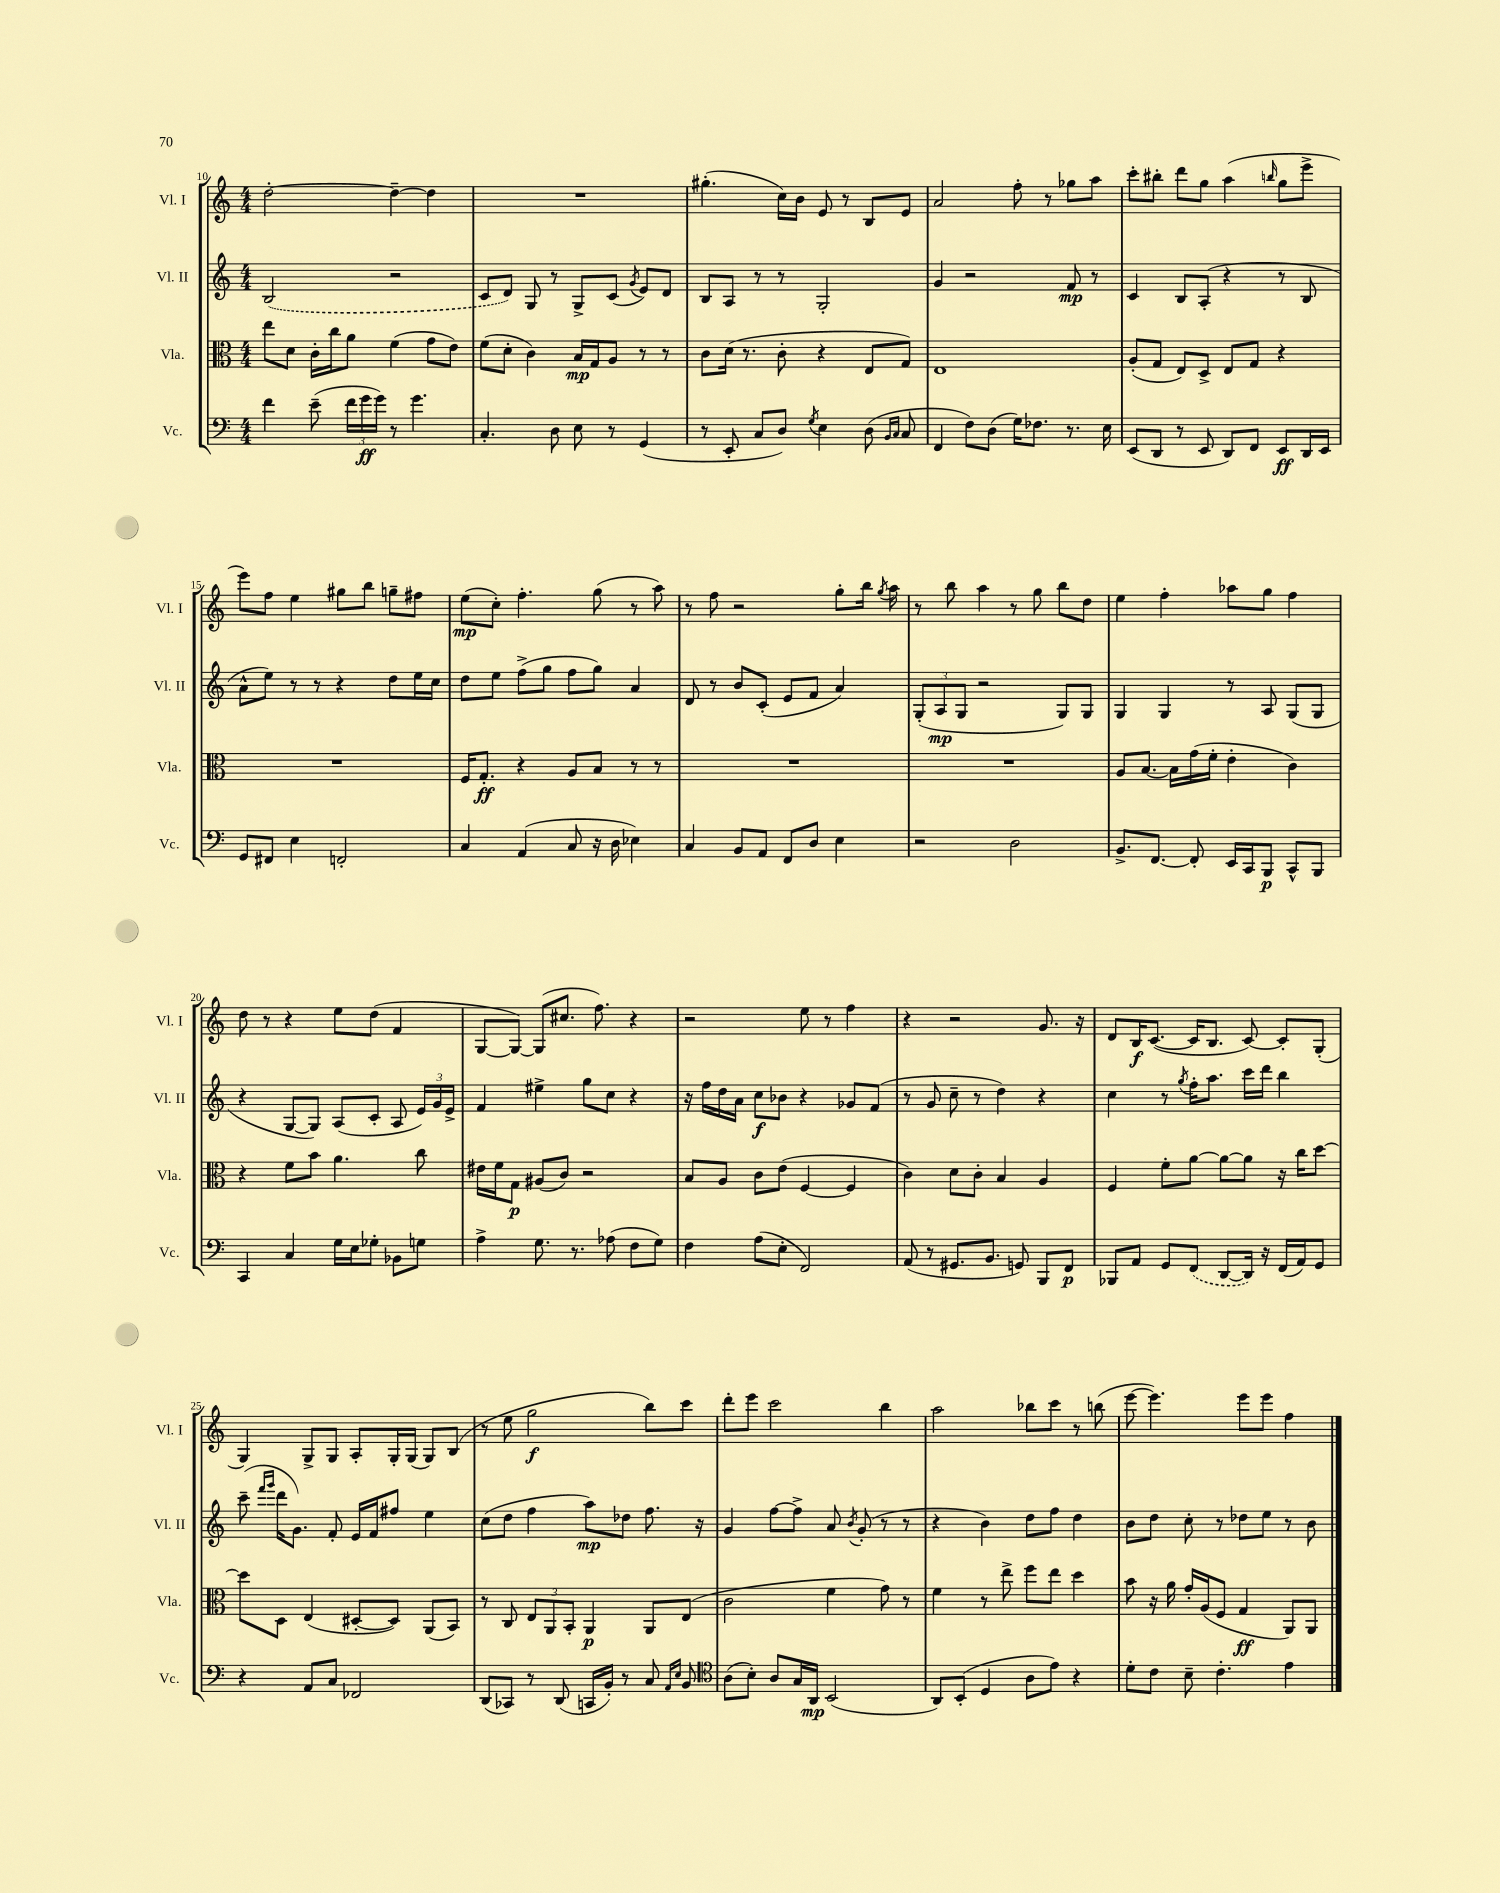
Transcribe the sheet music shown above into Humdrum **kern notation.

**kern	**dynam	**kern	**dynam	**kern	**dynam	**kern	**dynam
*part4	*part4	*part3	*part3	*part2	*part2	*part1	*part1
*staff4	*staff4	*staff3	*staff3	*staff2	*staff2	*staff1	*staff1
*I"Vc.	*	*I"Vla.	*	*I"Vl. II	*	*I"Vl. I	*
*I'Vc.	*	*I'Vla.	*	*I'Vl. II	*	*I'Vl. I	*
*clefF4	*	*clefC3	*	*clefG2	*	*clefG2	*
*k[]	*	*k[]	*	*k[]	*	*k[]	*
*M4/4	*	*M4/4	*	*M4/4	*	*M4/4	*
=10	=10	=10	=10	=10	=10	=10	=10
4f\	.	8ee\L	.	(2B/	.	[2dd'\	.
.	.	8d\J	.	.	.	.	.
(8e~\	.	16c'\LL	.	.	.	.	.
.	.	16cc\J	.	.	.	.	.
24f\LL	.	8a\J	.	.	.	.	.
24g\	ff	.	.	.	.	.	.
24g\JJ)	.	.	.	.	.	.	.
8r	.	(4f\	.	2r	.	4dd~\_	.
4.g\	.	.	.	.	.	.	.
.	.	8g\L	.	.	.	4dd\]	.
.	.	8e\J)	.	.	.	.	.
=11	=11	=11	=11	=11	=11	=11	=11
4.C'/	.	(8f\L	.	8c/L	.	1r	.
.	.	8d'\J	.	8d/J)	.	.	.
.	.	4c\)	.	8G/	.	.	.
8D\	.	.	.	8r	.	.	.
8E\	.	16B/LL	mp	8G^/L	.	.	.
.	.	16G/J	.	.	.	.	.
8r	.	8A/J	.	(8c/J	.	.	.
.	.	.	.	8qg/	.	.	.
(4GG/	.	8r	.	8e/L)	.	.	.
.	.	8r	.	8d/J	.	.	.
=12	=12	=12	=12	=12	=12	=12	=12
8r	.	8c\L	.	8B/L	.	(4.gg#X'\	.
8EE'/	.	(16d\Jk	.	8A/J	.	.	.
.	.	8.r	.	.	.	.	.
8C/L	.	.	.	8r	.	.	.
8D/J)	.	8c'\	.	8r	.	16cc\LL)	.
.	.	.	.	.	.	16b\JJ	.
8qG/	.	.	.	.	.	.	.
4E\	.	4r	.	2G'/	.	8e/	.
.	.	.	.	.	.	8r	.
(8D\	.	8E/L	.	.	.	8B/L	.
16qqBB/LL	.	.	.	.	.	.	.
16qqC/JJ	.	.	.	.	.	.	.
8C/	.	8G/J)	.	.	.	8e/J	.
=13	=13	=13	=13	=13	=13	=13	=13
4FF/	.	1E	.	4g/	.	2a/	.
8F\L)	.	.	.	2r	.	.	.
(8D\J	.	.	.	.	.	.	.
16G\KL)	.	.	.	.	.	8ff'\	.
8.F-X\J	.	.	.	.	.	.	.
.	.	.	.	.	.	8r	.
8.r	.	.	.	8f/	mp	8gg-X\L	.
.	.	.	.	8r	.	8aa\J	.
16E\	.	.	.	.	.	.	.
=14	=14	=14	=14	=14	=14	=14	=14
(8EE/L	.	(8A'/L	.	4c/	.	8ccc'\L	.
8DD/J	.	8G/J	.	.	.	8bb#X'\J	.
8r	.	8E/L)	.	8B/L	.	8ddd\L	.
8EE/	.	8D^/J	.	(8A'/J	.	8gg\J	.
8DD/L)	.	8E/L	.	4r	.	(4aa\	.
8FF/J	.	8G/J	.	.	.	.	.
.	.	.	.	.	.	16qqbbn/	.
8EE/L	ff	4r	.	8r	.	8gg\L	.
16DD/L	.	.	.	8B/	.	8eee^\J	.
16EE/JJ	.	.	.	.	.	.	.
!!LO:LB:g=z
=15	=15	=15	=15	=15	=15	=15	=15
8GG/L	.	1r	.	8a^^\L	.	8eee\L)	.
8FF#X/J	.	.	.	8ee\J)	.	8ff\J	.
4E\	.	.	.	8r	.	4ee\	.
.	.	.	.	8r	.	.	.
2FFn'/	.	.	.	4r	.	8gg#X\L	.
.	.	.	.	.	.	8bb\J	.
.	.	.	.	8dd\L	.	8ggn~\L	.
.	.	.	.	16ee\L	.	8ff#X\J	.
.	.	.	.	16cc\JJ	.	.	.
=16	=16	=16	=16	=16	=16	=16	=16
4C/	.	16F/KL	.	8dd\L	.	(8ee\L	mp
.	.	8.G'/J	ff	.	.	.	.
.	.	.	.	8ee\J	.	8cc'\J)	.
(4AA/	.	4r	.	(8ff^\L	.	4.ff'\	.
.	.	.	.	8gg\J	.	.	.
8C/	.	8A/L	.	8ff\L	.	.	.
16r	.	8B/J	.	8gg\J)	.	(8gg\	.
16D\	.	.	.	.	.	.	.
4E-X\)	.	8r	.	4a/	.	8r	.
.	.	8r	.	.	.	8aa\)	.
=17	=17	=17	=17	=17	=17	=17	=17
4C/	.	1r	.	8d/	.	8r	.
.	.	.	.	8r	.	8ff\	.
8BB/L	.	.	.	8b/L	.	2r	.
8AA/J	.	.	.	(8c'/J	.	.	.
8FF/L	.	.	.	8e/L	.	.	.
8D/J	.	.	.	8f/J	.	.	.
4E\	.	.	.	4a/)	.	8gg'\L	.
.	.	.	.	.	.	16bb\Jk	.
.	.	.	.	.	.	8qgg/	.
.	.	.	.	.	.	16aa\	.
=18	=18	=18	=18	=18	=18	=18	=18
2r	.	1r	.	(12G'/L	.	8r	.
.	.	.	.	12A/	mp	.	.
.	.	.	.	.	.	8bb\	.
.	.	.	.	12G/J	.	.	.
.	.	.	.	2r	.	4aa\	.
2D\	.	.	.	.	.	8r	.
.	.	.	.	.	.	8gg\	.
.	.	.	.	8G/L)	.	8bb\L	.
.	.	.	.	8G/J	.	8dd\J	.
=19	=19	=19	=19	=19	=19	=19	=19
8.BB^/L	.	8A/L	.	4G/	.	4ee\	.
.	.	[8.B/J	.	.	.	.	.
[8.FF/J	.	.	.	.	.	.	.
.	.	.	.	4G/	.	4ff'\	.
.	.	16B\LL]	.	.	.	.	.
8FF'/]	.	(16g\	.	.	.	.	.
.	.	16f'\JJ	.	.	.	.	.
16EE/LL	.	4e'\	.	8r	.	8aa-X\L	.
16CC/J	.	.	.	.	.	.	.
8BBB/J	p	.	.	8A/	.	8gg\J	.
8CC^^/L	.	4c\)	.	(8G/L	.	4ff\	.
8BBB/J	.	.	.	8G/J	.	.	.
!!LO:LB:g=z
=20	=20	=20	=20	=20	=20	=20	=20
4CC/	.	4r	.	4r	.	8dd\	.
.	.	.	.	.	.	8r	.
4C/	.	8f\L	.	[8G/L	.	4r	.
.	.	8b\J	.	8G/J])	.	.	.
16G\LL	.	4.a\	.	(8A/L	.	8ee\L	.
16E\J	.	.	.	.	.	.	.
8G-X'\J	.	.	.	8c'/J	.	(8dd\J	.
8BB-X\L	.	.	.	8A/	.	4f/	.
8Gn\J	.	8cc\	.	24e/LL)	.	.	.
.	.	.	.	24g/	.	.	.
.	.	.	.	24e^/JJ	.	.	.
=21	=21	=21	=21	=21	=21	=21	=21
4A^\	.	16e#X\LL	.	4f/	.	[8G/L	.
.	.	16f\J	.	.	.	.	.
.	.	8G\J	p	.	.	8G/J_)	.
8.G\	.	(8A#X/L	.	4ee#X^\	.	(8G/L]	.
.	.	8c/J)	.	.	.	8.cc#X/J	.
8.r	.	.	.	.	.	.	.
.	.	2r	.	8gg\L	.	.	.
.	.	.	.	.	.	8.ff\)	.
(8A-X\	.	.	.	8cc\J	.	.	.
8F\L	.	.	.	4r	.	4r	.
8G\J)	.	.	.	.	.	.	.
=22	=22	=22	=22	=22	=22	=22	=22
4F\	.	8B/L	.	16r	.	2r	.
.	.	.	.	16ff\LL	.	.	.
.	.	8A/J	.	16dd\	.	.	.
.	.	.	.	16a\JJ	.	.	.
(8A\L	.	8c\L	.	8cc\L	f	.	.
8E'\J	.	(8e\J	.	8b-X\J	.	.	.
2FF/)	.	[4F/	.	4r	.	8ee\	.
.	.	.	.	.	.	8r	.
.	.	4F/]	.	8g-X/L	.	4ff\	.
.	.	.	.	(8f/J	.	.	.
=23	=23	=23	=23	=23	=23	=23	=23
(8AA/	.	4c\)	.	8r	.	4r	.
8r	.	.	.	8g/	.	.	.
8.GG#X/L	.	8d\L	.	8cc~\	.	2r	.
.	.	8c'\J	.	8r	.	.	.
8.BB/J	.	.	.	.	.	.	.
.	.	4B/	.	4dd\)	.	.	.
8GGn/)	.	.	.	.	.	.	.
8BBB/L	.	4A/	.	4r	.	8.g/	.
8FF/J	p	.	.	.	.	.	.
.	.	.	.	.	.	16r	.
=24	=24	=24	=24	=24	=24	=24	=24
8BBB-X/L	.	4F/	.	4cc\	.	8d/L	.
8AA/J	.	.	.	.	.	16B/K	f
.	.	.	.	.	.	([8.c/J	.
8GG/L	.	8f'\L	.	8r	.	.	.
.	.	.	.	8qgg/	.	.	.
(8FF/J	.	[8a\J	.	16ff'\KL	.	16c/KL]	.
.	.	.	.	8.aa\J	.	8.B/J	.
[8DD/L	.	8a\L_	.	.	.	.	.
16DD/Jk])	.	8a\J]	.	16ccc\LL	.	[8c/)	.
16r	.	.	.	16ddd\JJ	.	.	.
(16FF/LL	.	16r	.	4bb\	.	8c'/L]	.
16AA/J)	.	16cc\KL	.	.	.	.	.
8GG/J	.	[8dd\J	.	.	.	(8G'/J	.
!!LO:LB:g=z
=25	=25	=25	=25	=25	=25	=25	=25
4r	.	8dd\L]	.	(8ccc~\	.	4G/)	.
.	.	.	.	16qqfff/LL	.	.	.
.	.	.	.	16qqggg/JJ	.	.	.
.	.	8D\J	.	16ddd\KL	.	.	.
.	.	.	.	8.g\J)	.	.	.
8AA/L	.	(4E/	.	.	.	8G^/L	.
8C/J	.	.	.	8f'/	.	8G/J	.
2FF-X/	.	[8D#X'/L	.	16e/LL	.	8A'/L	.
.	.	.	.	16f/J	.	.	.
.	.	8D#/J])	.	8ff#X/J	.	16G'/L	.
.	.	.	.	.	.	(16G/JJ	.
.	.	(8AA/L	.	4ee\	.	8G/L)	.
.	.	8BB/J)	.	.	.	(8B/J	.
=26	=26	=26	=26	=26	=26	=26	=26
(8DD/L	.	8r	.	(8cc\L	.	8r	.
8CC-X/J)	.	8C/	.	8dd\J	.	8ee\	.
8r	.	12E/L	.	4ff\	.	2gg\	f
.	.	12AA/	.	.	.	.	.
(8DD/	.	.	.	.	.	.	.
.	.	12BB'/J	.	.	.	.	.
16CCn/LL	.	4AA/	p	8aa\L)	mp	.	.
16BB'/JJ)	.	.	.	.	.	.	.
8r	.	.	.	8dd-X\J	.	.	.
8C/	.	8AA/L	.	8.ff\	.	8bb\L)	.
16qqAA/LL	.	.	.	.	.	.	.
16qqE/JJ	.	.	.	.	.	.	.
8BB/	.	(8E/J	.	.	.	8ccc\J	.
.	.	.	.	16r	.	.	.
=27	=27	=27	=27	=27	=27	=27	=27
*clefC4	*	*	*	*	*	*	*
(8A\L	.	2c\	.	4g/	.	8ddd'\L	.
8B'\J)	.	.	.	.	.	8eee\J	.
8A/L	.	.	.	[8ff\L	.	2ccc\	.
16G/L	.	.	.	8ff^\J]	.	.	.
16AA/JJ	mp	.	.	.	.	.	.
(2BB/	.	4f\	.	8a/	.	.	.
.	.	.	.	8qb/	.	.	.
.	.	.	.	(8g'/	.	.	.
.	.	8g\)	.	8r	.	4bb\	.
.	.	8r	.	8r	.	.	.
=28	=28	=28	=28	=28	=28	=28	=28
8AA/L)	.	4f\	.	4r	.	2aa\	.
(8BB'/J	.	.	.	.	.	.	.
4D/	.	8r	.	4b\)	.	.	.
.	.	8ee^\	.	.	.	.	.
8A\L	.	8ff\L	.	8dd\L	.	8bb-X\L	.
8e\J)	.	8ee\J	.	8ff\J	.	8ccc\J	.
4r	.	4dd\	.	4dd\	.	8r	.
.	.	.	.	.	.	(8bbn\	.
=29	=29	=29	=29	=29	=29	=29	=29
8d'\L	.	8b\	.	8b\L	.	[8eee\	.
8c\J	.	16r	.	8dd\J	.	4.eee\])	.
.	.	16a\	.	.	.	.	.
8B~\	.	16g'/LL	.	8cc'\	.	.	.
.	.	(16A/J	.	.	.	.	.
4.c'\	.	8F/J	.	8r	.	.	.
.	.	4G/	ff	8dd-X\L	.	8eee\L	.
.	.	.	.	8ee\J	.	8eee\J	.
4e\	.	8AA/L)	.	8r	.	4ff\	.
.	.	8AA/J	.	8b\	.	.	.
==	==	==	==	==	==	==	==
*-	*-	*-	*-	*-	*-	*-	*-
